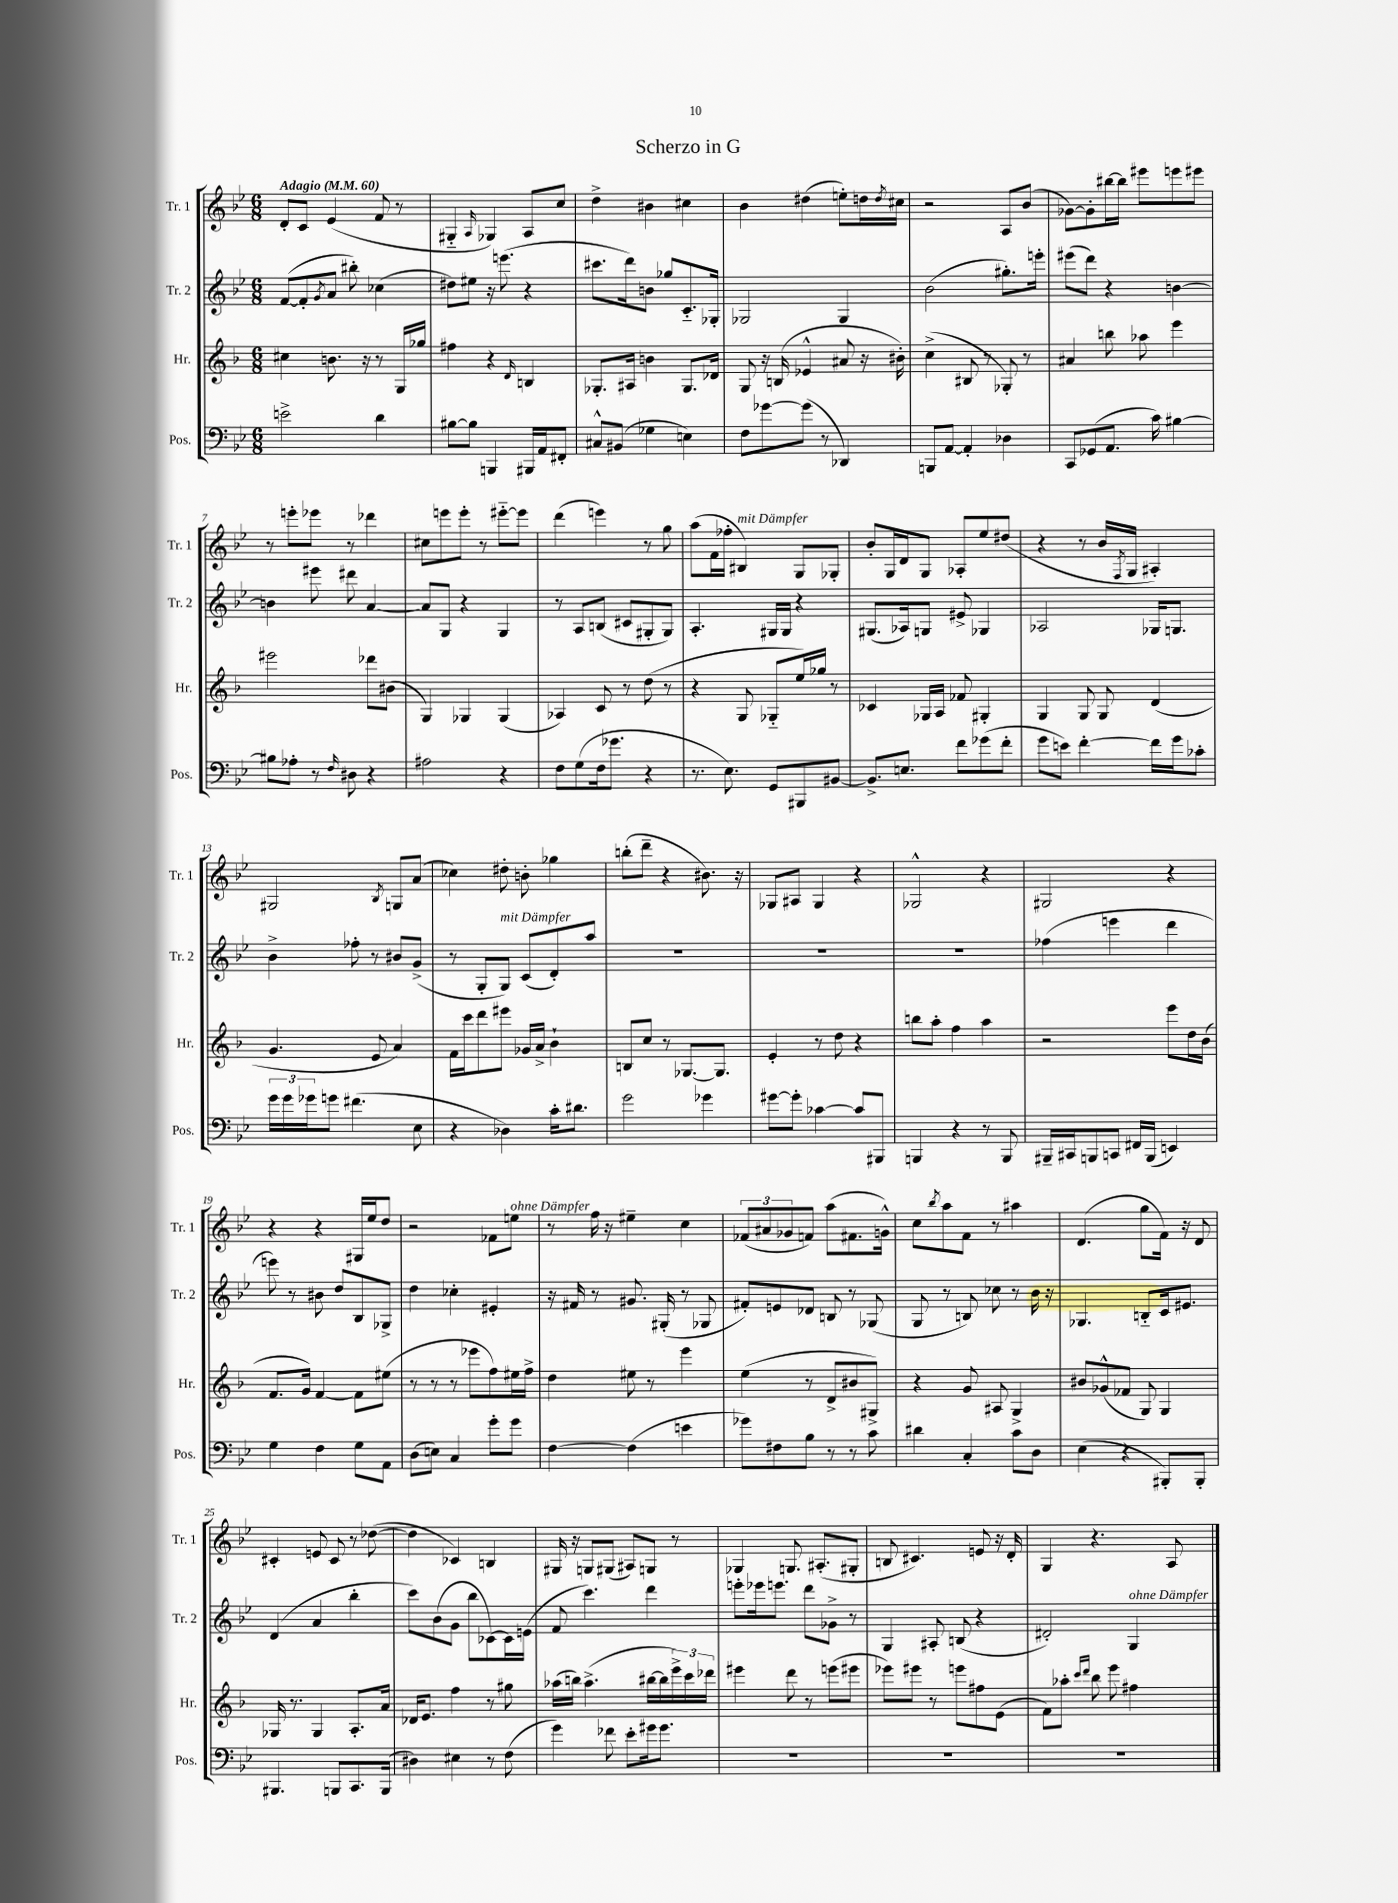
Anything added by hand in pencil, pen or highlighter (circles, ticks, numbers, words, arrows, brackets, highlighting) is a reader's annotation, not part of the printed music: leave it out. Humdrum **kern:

**kern	**kern	**kern	**kern
*staff4	*staff3	*staff2	*staff1
*clefF4	*clefG2	*clefG2	*clefG2
*k[b-e-]	*k[b-]	*k[b-e-]	*k[b-e-]
*M6/8	*M6/8	*M6/8	*M6/8
*MM60	*MM60	*MM60	*MM60
2e^	4cc#	([8f	8d'
.	.	8f']	8c
.	.	8qg	.
.	8.b	8a	(4e-
.	.	8bb#')	.
.	16r	.	.
4d	8r	(4cc-	8f
.	16G	.	8r
.	16gg-	.	.
=	=	=	=
[8B#	4ff#	8dd#)	4G#'~
8B#]	.	8ee#	.
.	.	.	16qqA
4BBB	4r	16r	4G-)
.	.	(8.eee	.
.	16qqd	.	.
16BBB#	4B	4r	8A
16AA	.	.	.
8FF#'	.	.	8cc
=	=	=	=
8C#^^	8.G-'	8.ccc#	4dd^
(8BB#	.	.	.
.	16A#	16ddd)	.
4G-	4b	8b	4b#
.	.	8gg-	.
4E)	8.G-	8.c'~	4cc#
.	16d-	16G-'	.
=	=	=	=
8F	8G	2G-	4b-
[8g-	16r	.	.
.	(16B	.	.
(8g-]	4e-^^	.	(4dd#
8r	.	.	.
4DD-)	8a#	4G-	8ee')
.	16r	.	16dd
.	.	.	8qdd
.	16b#')	.	16cc#
=	=	=	=
8BBB	(4cc^	(2b-	2r
[8AA	.	.	.
4AA']	8B#	.	.
.	8r	.	.
4D-	8G-')	8.gg#')	8A
.	8r	.	(8b-
.	.	16eee'	.
=	=	=	=
8CC	4a#	(8eee#	[8g-)
(8GG-	.	8ddd)	8g-']
8.AA	8bb	4r	[16bb#
.	.	.	16bb#]
.	8aa-	.	8eee#
16c)	.	.	.
[4B#	4eee	[4b	8eee
.	.	.	8eee#
=	=	=	=
8B#]	2eee#	4b]	8r
8A-'	.	.	8eee'
8r	.	8eee#	8eee-
16qqF	.	.	.
8D#	.	8ddd#	8r
4r	8ddd-	[4a	4ddd-
.	(8b#	.	.
=	=	=	=
2A#	4G)	8a]	8cc#
.	.	8G	8eee
.	4G-	4r	8eee'
.	.	.	8r
4r	(4G-	4G	[8eee#'~
.	.	.	8eee#]
=	=	=	=
8F	4A-)	8r	(4ddd
(8G	.	8A	.
16F	8c	(8B	4eee)
8.g-	.	.	.
.	8r	8c#	.
4r	(8dd	8G#'	8r
.	8r	8G#)	8gg
=	=	=	=
8.r	4r	4.A'	(8aa
.	.	.	16f
8.E-)	.	.	16ff-'
.	8G	.	4B#)
8GG	8G-'~	16G#	.
.	.	16G#	.
8BBB#	16ee)	4r	8G
.	16gg-	.	.
[8BB#	8r	.	8G-'
=	=	=	=
8.BB#^]	4c-	(8.G#	8b-'
.	.	.	16G
8.E	.	16A-)	16d
.	16G-	8G	8G
.	16A	.	.
8f	8f-	8e#^	8A-'
(8g-	4G#'	4G-	8ee-
8f'	.	.	(8dd#
=	=	=	=
8g	4G	2A-	4r
8e)	.	.	.
[4f'	8G	.	8r
.	8G	.	16b-
.	.	.	8qF
.	.	.	16G
16f]	(4d	16G-	4A#')
16g	.	8.G	.
8c-'	.	.	.
=	=	=	=
24g	4.g	4b-^	2G#
24g	.	.	.
24g-	.	.	.
8g	.	.	.
(4.f#	.	8ff-'	.
.	8e	8r	.
.	.	.	8qB-
.	4a)	8b#	8G
8E-	.	(8g^	(8a
=	=	=	=
4r	16f	8r	4cc-)
.	16ccc	.	.
.	8ddd	8G'	.
4D-)	8eee#	8G)	8dd#'
.	16g-	(8c	8b'
.	16a^	.	.
16c'	4b-`	8d')	4gg-
8.d#	.	.	.
.	.	8aa	.
=	=	=	=
2g	8B	2.r	(8bb'
.	8cc	.	8ddd~
.	8r	.	4r
.	[8.G-	.	.
4g-	.	.	8.b#)
.	8.G-]	.	.
.	.	.	16r
=	=	=	=
[8g#	4e'	2.r	8G-
8g#']	.	.	8A#
[4c-	8r	.	4G-
.	8dd	.	.
8c-]	4r	.	4r
8BBB#	.	.	.
=	=	=	=
4BBB	8bb	2.r	2G-^^
.	8aa'	.	.
4r	4ff	.	.
8r	4aa	.	4r
8BBB	.	.	.
=	=	=	=
16BBB#~	2r	(4ff-	2G#
16CC#	.	.	.
8BBB	.	.	.
8CC	.	4eee	.
16FF#	.	.	.
(16BBB	.	.	.
4EE)	8eee	4ddd	4r
.	16dd	.	.
.	(16b-	.	.
=	=	=	=
4G	8.f	8eee)	4r
.	.	8r	.
.	16g)	.	.
4F	[4f	8b#	4r
.	.	8dd	.
8G	8f]	8B-	16G#
.	.	.	16ee-
8AA	(8ee#	8G-^	8dd
=	=	=	=
(8D	8r	4dd	2r
8E)	8r	.	.
4C	8r	4cc-'	.
.	8eee-	.	.
8g'	8ff)	4e#'	8f-
8g	16ee#	.	8ee
.	16ff^	.	.
=	=	=	=
[4F	4dd	16r	8r
.	.	16f#	.
.	.	8r	16ff
.	.	.	16r
(4F]	8ee#	8.g#	4ee#~
.	8r	.	.
.	.	(16G#'	.
4e	4eee	8r	4cc
.	.	8G-	.
=	=	=	=
8g-)	(4ee	8f#')	(12f-
.	.	.	12a#
8F#	.	8e	.
.	.	.	12g-
8B-	8r	8d-	8f)
8r	8d^	8B	(8aa
8r	8b#	8r	8.f#
8c	8G#^)	(8G-	.
.	.	.	16g^^)
=	=	=	=
4d#	4r	8G	8cc
.	.	.	8qbb-
.	.	8r	8aa
4C'	8g	8B)	8f
.	8A#	8cc-	8r
8c	4G^	8r	4aa#
8D	.	16b-	.
.	.	16r	.
=	=	=	=
(4E-	8b#	4.G-	(4.d
.	(8g-^^	.	.
4r	8f-	.	.
.	8G)	8B'~	8gg
8BBB#')	4G	16c	16f)
.	.	8.e#	16r
8BBB#'	.	.	8d
=	=	=	=
4.BBB#	16G-	(4d	4c#'
.	8.r	.	.
.	4G-	4a	8e
8BBB	.	.	8c#
8.CC	8.A'	4bb-'	8r
.	.	.	([8dd-
(16BBB	16a	.	.
=	=	=	=
4D#)	16d-	8ccc)	4dd-]
.	8.e	.	.
.	.	(8b-	.
4E#	4ff	8g	4c-)
.	.	8bb-	.
8r	8r	[8c-)	4B
(8F	8gg#	16c-]	.
.	.	(16e	.
=	=	=	=
4g)	(16aa-	8f	16G#
.	16bb)	.	16r
.	(4.aa-^	4.ccc)	8G
8f-	.	.	(8G#
8e-'	.	.	8A#)
16g#	[16bb#	4ddd	8G
8.g#	16bb#]	.	.
.	24eee^)	.	8r
.	24ccc	.	.
.	24ddd-	.	.
=	=	=	=
2.r	4eee#	8eee'	4G-
.	.	16eee-	.
.	.	8.eee	.
.	8ddd	.	8.G
.	8r	8ddd	.
.	.	.	(8.A#'
.	(8eee	8g-^	.
.	8eee#	8r	8G#'
=	=	=	=
2.r	8eee-)	4G	8B
.	8eee#	.	4.c#)
.	8r	8A#'	.
.	8eee	(8B	.
.	8ff#	4r	8e
.	(8e	.	16r
.	.	.	16d'
=	=	=	=
2.r	8f)	2d#')	4G
.	8aa-'	.	.
.	16qqccc	.	.
.	16qqddd	.	.
.	8bb-	.	4.r
.	8eee	.	.
.	4ff#	4G	.
.	.	.	8A
==	==	==	==
*-	*-	*-	*-
